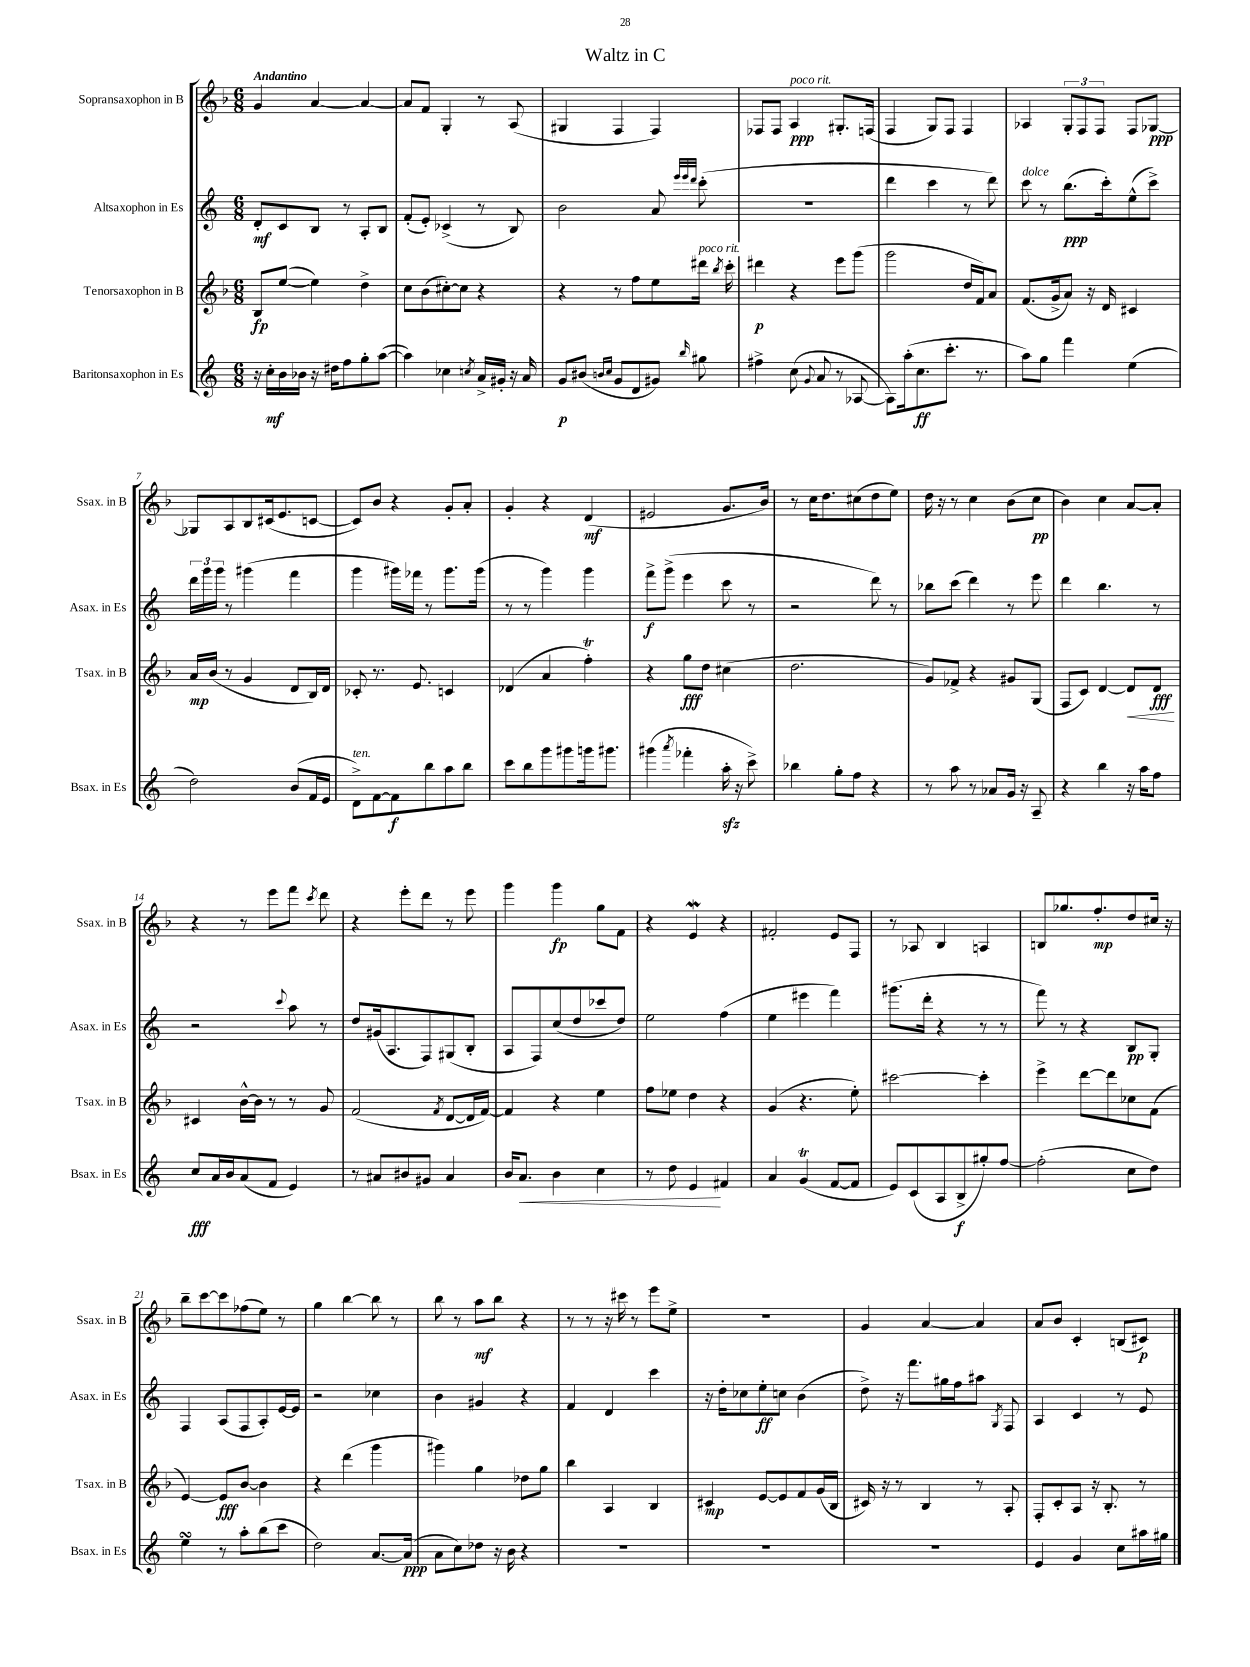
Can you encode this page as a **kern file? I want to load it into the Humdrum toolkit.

**kern	**kern	**kern	**kern
*staff4	*staff3	*staff2	*staff1
*clefG2	*clefG2	*clefG2	*clefG2
*k[]	*k[b-]	*k[]	*k[b-]
*M6/8	*M6/8	*M6/8	*M6/8
16r	8B-	8d'	4g
16cc'	.	.	.
16b	([8ee	8c	.
16b-	.	.	.
16r	4ee])	8B	[4a
16dd#	.	.	.
8ff	.	8r	.
8gg'	4dd^	8A'	4a_
([8aa	.	8B	.
=	=	=	=
4aa])	8cc	(8f'	8a]
.	(8b-	8e')	8f
4cc-	[8cc#')	(4c-^	4G'
.	8cc#]	.	.
8qcc	.	.	.
16a^	4r	8r	8r
16g#'	.	.	.
16r	.	8B)	(8A
16a	.	.	.
=	=	=	=
8g	4r	2b	4G#
(8b#	.	.	.
16qqb	.	.	.
16qqcc	.	.	.
8g	8r	.	4F
8d	8ff	.	.
8g#)	8ee	8a	4F)
.	.	32qqeee	.
.	.	32qqeee	.
16qqbb	.	32qqddd	.
8gg#	16ddd#	(8ccc'	.
.	8qbb-	.	.
.	16ccc'	.	.
=	=	=	=
4ff#^	4ddd#	2.r	8F-
.	.	.	8F-
(8cc	4r	.	4A
8qqg	.	.	.
8a	.	.	.
8r	8eee	.	8.G#'
[8A-	(8ggg	.	.
.	.	.	(16F
=	=	=	=
8A-])	2ggg	4ddd	4F
(16aa'	.	.	.
8.cc	.	.	.
.	.	4ccc	8G)
8.ccc'	.	.	8F
.	16dd	8r	4F
8.r	16f)	.	.
.	8a	8ddd)	.
=	=	=	=
8aa)	(8.f	8ccc	4A-
8gg	.	8r	.
.	16g^	.	.
4fff	8a)	(8.bb	12G'
.	.	.	12F
.	16r	.	.
.	.	.	12F
.	16d	16ccc')	.
(4ee	4c#	(8ee^^	8F
.	.	8ccc^)	[8G-
=	=	=	=
2dd)	16a	24ddd	8G-]
.	.	24ggg	.
.	(16b-	.	.
.	.	24ggg	.
.	8r	8r	8A
.	4g	(4ggg#	8B-
.	.	.	(16c#
.	.	.	8.e
(8b	8d	4fff	.
16f	16B-)	.	[8c
16e	16d	.	.
=	=	=	=
8d^)	8c-'	4ggg	8c])
[8f	8.r	.	8b-
8f]	.	16ggg#)	4r
.	8.e	16fff-	.
8bb	.	8r	.
8aa	4c	8.ggg#	8g'
8bb	.	.	8a'
.	.	(16ggg#	.
=	=	=	=
8ccc	(4d-	8r	4g'
8bb	.	8r	.
8ggg	4a	4ggg)	4r
8ggg#	.	.	.
16ggg	4ff')	4ggg	(4d
8.ggg#	.	.	.
=	=	=	=
(4ggg#	4r	8fff^	2e#
.	.	(8ggg^	.
8qaaa	.	.	.
4fff-'	8gg	4eee	.
.	8dd	.	.
16aa'	(4cc#	8ccc	8.g
16r	.	.	.
8ccc^)	.	8r	.
.	.	.	16b-)
=	=	=	=
4bb-	2.dd	2r	8r
.	.	.	16cc
.	.	.	8.dd
8gg'	.	.	.
8ff	.	.	(8cc#
4r	.	8ddd)	8dd
.	.	8r	8ee)
=	=	=	=
8r	8g)	8bb-	16dd
.	.	.	16r
8aa	8f-^	(8ccc	8r
8r	4r	4ddd)	4cc
8a-	.	.	.
16g	8g#	8r	(8b-
16r	.	.	.
8A~	(8G	8eee	8cc
=	=	=	=
4r	8F	4ddd	4b-)
.	8c)	.	.
4bb	[4d	4.bb	4cc
16r	8d]	.	[8a
16aa	.	.	.
8ff	8d	8r	8a']
=	=	=	=
8cc	4c#	2r	4r
16a	.	.	.
16b	.	.	.
(8a	[16b-^^	.	8r
.	16b-]	.	.
8f	8r	.	8eee
.	.	8qqccc	.
4e)	8r	8aa	8fff
.	.	.	8qccc
.	8g	8r	8ddd
=	=	=	=
8r	(2f	8dd	4r
8a#	.	(16g#	.
.	.	8.A	.
8b#	.	.	8eee'
8g#	.	8F)	8ddd
.	8qf	.	.
4a#	[8d	(8G#	8r
.	16d]	8B'	8eee
.	[16f)	.	.
=	=	=	=
16b	4f]	8A	4ggg
8.a	.	.	.
.	.	8F)	.
4b	4r	(8cc	4ggg
.	.	8dd	.
4cc	4ee	8ccc-	8gg
.	.	8dd)	8f
=	=	=	=
8r	8ff	2ee	4r
8dd	8ee-	.	.
4e	4dd	.	4e
4f#	4r	(4ff	4r
=	=	=	=
4a	(4g	4ee	2f#'
(4g	4.r	4eee#	.
[8f	.	4fff)	8e
8f]	8ee')	.	8F
=	=	=	=
8e)	[2ccc#	(8.ggg#	8r
(8c	.	.	8A-
.	.	16ddd'	.
8A	.	4r	4B-
8B^	.	.	.
8gg#')	4ccc#']	8r	4A
[8ff	.	8r	.
=	=	=	=
(2ff']	4eee^	8fff)	8B
.	.	8r	8.gg-
.	[8ddd	4r	.
.	.	.	8.ff'
.	8ddd]	.	.
8cc	8cc-	8B	8dd
8dd)	(8f	8G'	16cc#
.	.	.	16r
=	=	=	=
4ee	[4e)	4F	8bb-~
.	.	.	[8ccc
8r	8e]	(8A	8ccc]
8aa'	[8b-	8F	(8ff-
(8bb	4b-]	8A')	8ee)
8ccc	.	[16e	8r
.	.	16e]	.
=	=	=	=
2dd)	4r	2r	4gg
.	(4ddd	.	[4bb-
[8.a	4ggg	4cc-	8bb-]
.	.	.	8r
(16a]	.	.	.
=	=	=	=
8a	4ggg#)	4b	8bb-
8cc)	.	.	8r
8dd-	4gg	4g#	8aa
16r	.	.	8bb-
16b	.	.	.
4r	8dd-	4r	4r
.	8gg	.	.
=	=	=	=
2.r	4bb-	4f	8r
.	.	.	8r
.	4A	4d	16r
.	.	.	16ccc#
.	.	.	8r
.	4B-	4ccc	8eee
.	.	.	8ee^
=	=	=	=
2.r	4c#	16r	2.r
.	.	16dd'	.
.	.	8cc-	.
.	[8e	8ee'	.
.	8e]	8cc	.
.	8f	(4b	.
.	(16g	.	.
.	16B-	.	.
=	=	=	=
2.r	16c#)	8dd^)	4g
.	16r	.	.
.	8r	16r	.
.	.	8.fff	.
.	4B-	.	[4a
.	.	16gg#	.
.	.	16ff	.
.	8r	8aa#	4a]
.	.	8qG	.
.	8A'	8F	.
=	=	=	=
4e	8F'	4A	8a
.	8c'	.	8b-
4g	8A	4c	4c'
.	16r	.	.
.	8.B-'	.	.
8cc	.	8r	(8B
16aa#	8r	8e	8c#)
16gg#	.	.	.
==	==	==	==
*-	*-	*-	*-
